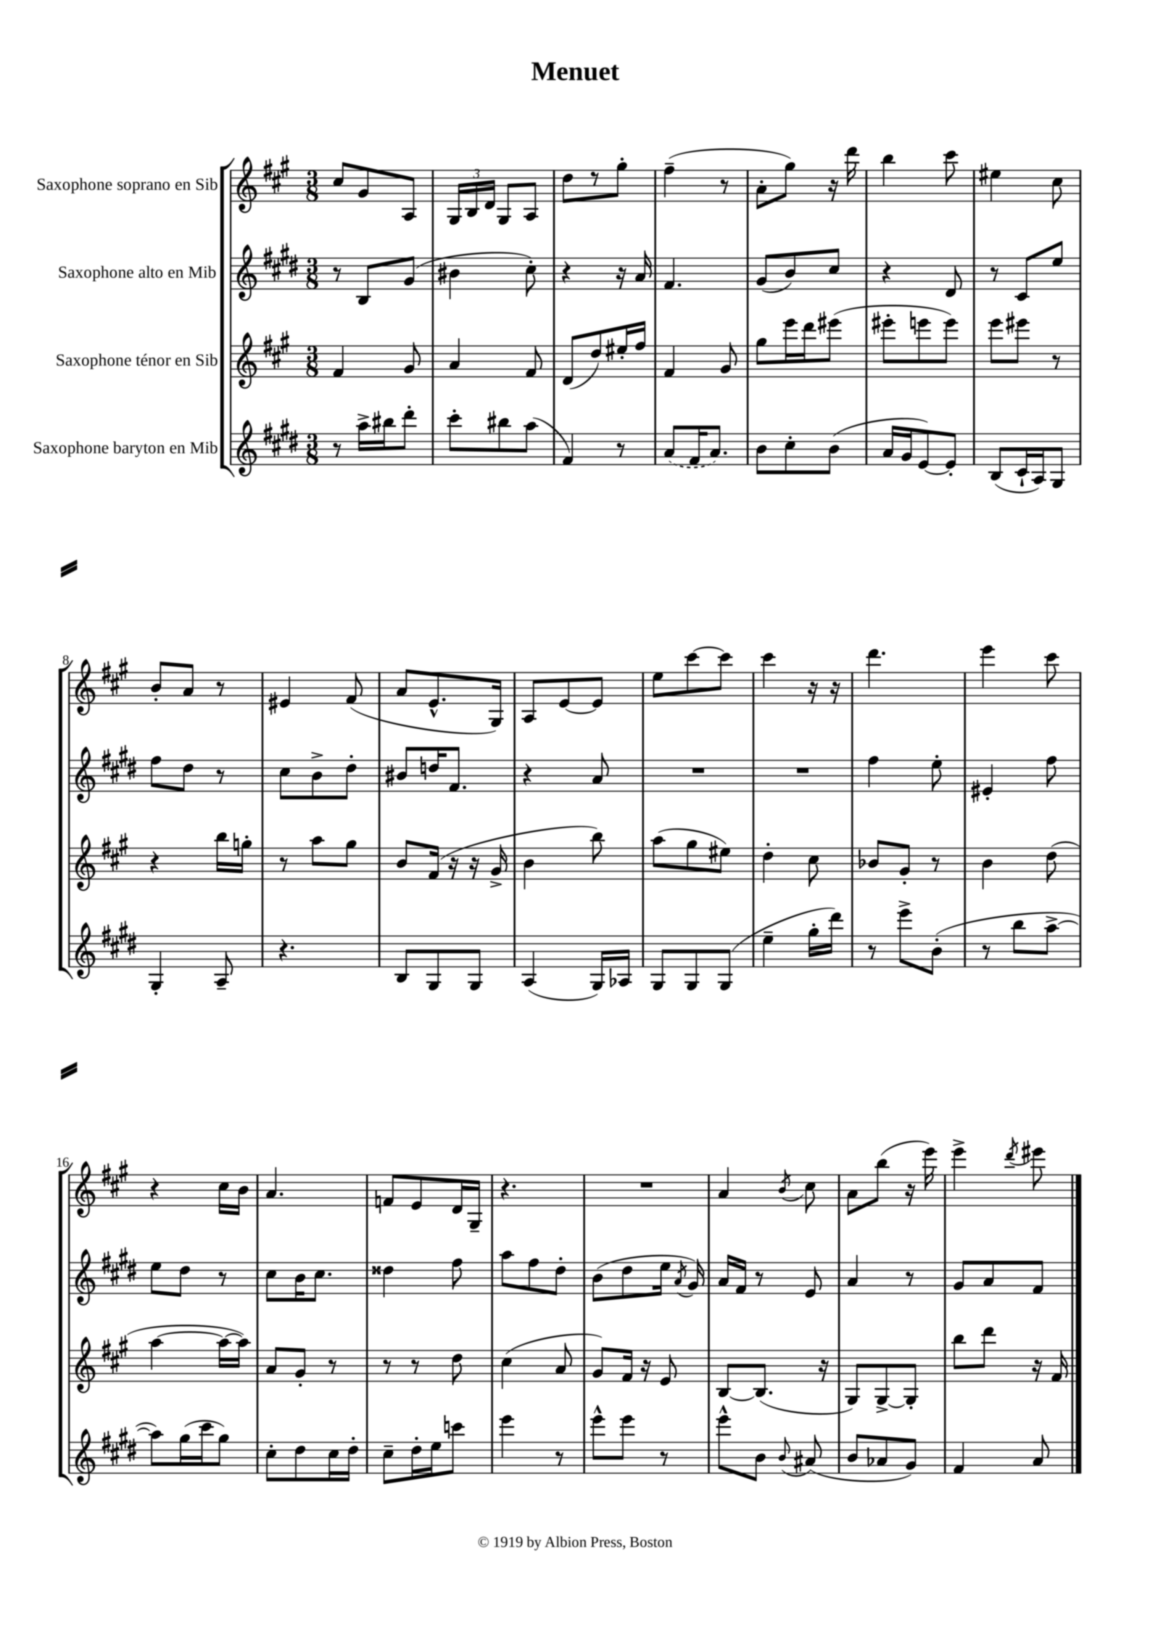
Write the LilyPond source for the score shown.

\header { title = "Menuet" }
<<
\new StaffGroup <<
\new Staff = "s0" \with { instrumentName = "Saxophone soprano en Sib" } {
    \clef treble \key a \major \numericTimeSignature \time 3/8
    \autoBeamOff cis''8[ gis'8 a8] |
    \tuplet 3/2 { gis16[ b16 d'16] } gis8[ a8] |
    d''8[ r8 gis''8]-. |
    fis''4--( r8 |
    a'8[-. gis''8]) r16 d'''16 |
    b''4 cis'''8 |
    eis''4 cis''8 |
    b'8[-. a'8] r8 |
    eis'4 fis'8( |
    a'8[ e'8.-^ gis16]) |
    a8[ e'8~ e'8] |
    e''8[ cis'''8~ cis'''8] |
    cis'''4 r16 r16 |
    d'''4. |
    e'''4 cis'''8 |
    r4 cis''16[ b'16] |
    a'4. |
    f'8[ e'8 d'16 gis16]-- |
    r4. |
    R4. |
    a'4 \acciaccatura { b'8 } cis''8 |
    a'8[ b''8]( r16 e'''16) |
    e'''4-> \acciaccatura { d'''8 } eis'''8 \bar "|." |
}
\new Staff = "s1" \with { instrumentName = "Saxophone alto en Mib" } {
    \clef treble \key e \major \numericTimeSignature \time 3/8
    \autoBeamOff r8 b8[ gis'8]( |
    bis'4 cis''8-.) |
    r4 r16 a'16 |
    fis'4. |
    gis'8[( b'8) cis''8] |
    r4 dis'8 |
    r8 cis'8[ e''8] |
    fis''8[ dis''8] r8 |
    cis''8[ b'8-> dis''8]-. |
    bis'8[ d''16 fis'8.] |
    r4 a'8 |
    R4. |
    R4. |
    fis''4 e''8-. |
    eis'4-. fis''8 |
    e''8[ dis''8] r8 |
    cis''8[ b'16 cis''8.] |
    disis''4 fis''8 |
    a''8[ fis''8 dis''8]-. |
    b'8[( dis''8 e''16] \acciaccatura { a'8 } gis'16) |
    a'16[ fis'16] r8 e'8 |
    a'4 r8 |
    gis'8[ a'8 fis'8] \bar "|." |
}
\new Staff = "s2" \with { instrumentName = "Saxophone ténor en Sib" } {
    \clef treble \key a \major \numericTimeSignature \time 3/8
    \autoBeamOff fis'4 gis'8 |
    a'4 fis'8 |
    d'8[( d''8) eis''16-. fis''16] |
    fis'4 gis'8 |
    gis''8[ e'''16 d'''16 eis'''8]( |
    eis'''8[-. e'''8 e'''8]) |
    e'''8[ eis'''8] r8 |
    r4 b''16[ g''16]-. |
    r8 a''8[ gis''8] |
    b'8[ fis'16]( r16 r16 gis'16-> |
    b'4 b''8) |
    a''8[( gis''8 eis''8]) |
    d''4-. cis''8 |
    bes'8[ gis'8]-. r8 |
    b'4 d''8( |
    a''4~ a''16[~ a''16]) |
    a'8[ gis'8]-. r8 |
    r8 r8 d''8 |
    cis''4( a'8 |
    gis'8[) fis'16] r16 e'8 |
    b8[~ b8.]( r16 |
    gis8[) gis8~-> gis8]-. |
    b''8[ d'''8] r16 fis'16 \bar "|." |
}
\new Staff = "s3" \with { instrumentName = "Saxophone baryton en Mib" } {
    \clef treble \key e \major \numericTimeSignature \time 3/8
    \autoBeamOff r8 a''16[-> bis''16 dis'''8]-. |
    cis'''8[-. bis''8 a''8]( |
    fis'4) r8 |
    \once \slurDashed a'8[( fis'16 a'8.]) |
    b'8[ cis''8-. b'8]( |
    a'16[ gis'16 e'8~) e'8]-. |
    b8[( cis'16-! a16) gis8] |
    gis4-. a8-- |
    r4. |
    b8[ gis8 gis8] |
    a4( gis16[) aes16] |
    gis8[ gis8 gis8]( |
    e''4-- gis''16[-. dis'''16]) |
    r8 e'''8[-> b'8]-.( |
    r8 b''8[ a''8]~-> |
    a''8[) gis''16( cis'''16 gis''8]) |
    cis''8[-. dis''8 cis''16 dis''16]-. |
    cis''8[-- dis''16-. e''16 c'''8] |
    e'''4 r8 |
    e'''8[-^ e'''8] r8 |
    e'''8[-^ b'8] \appoggiatura { b'8 } ais'8( |
    b'8[ aes'8 gis'8]) |
    fis'4 a'8 \bar "|." |
}
>>
>>
